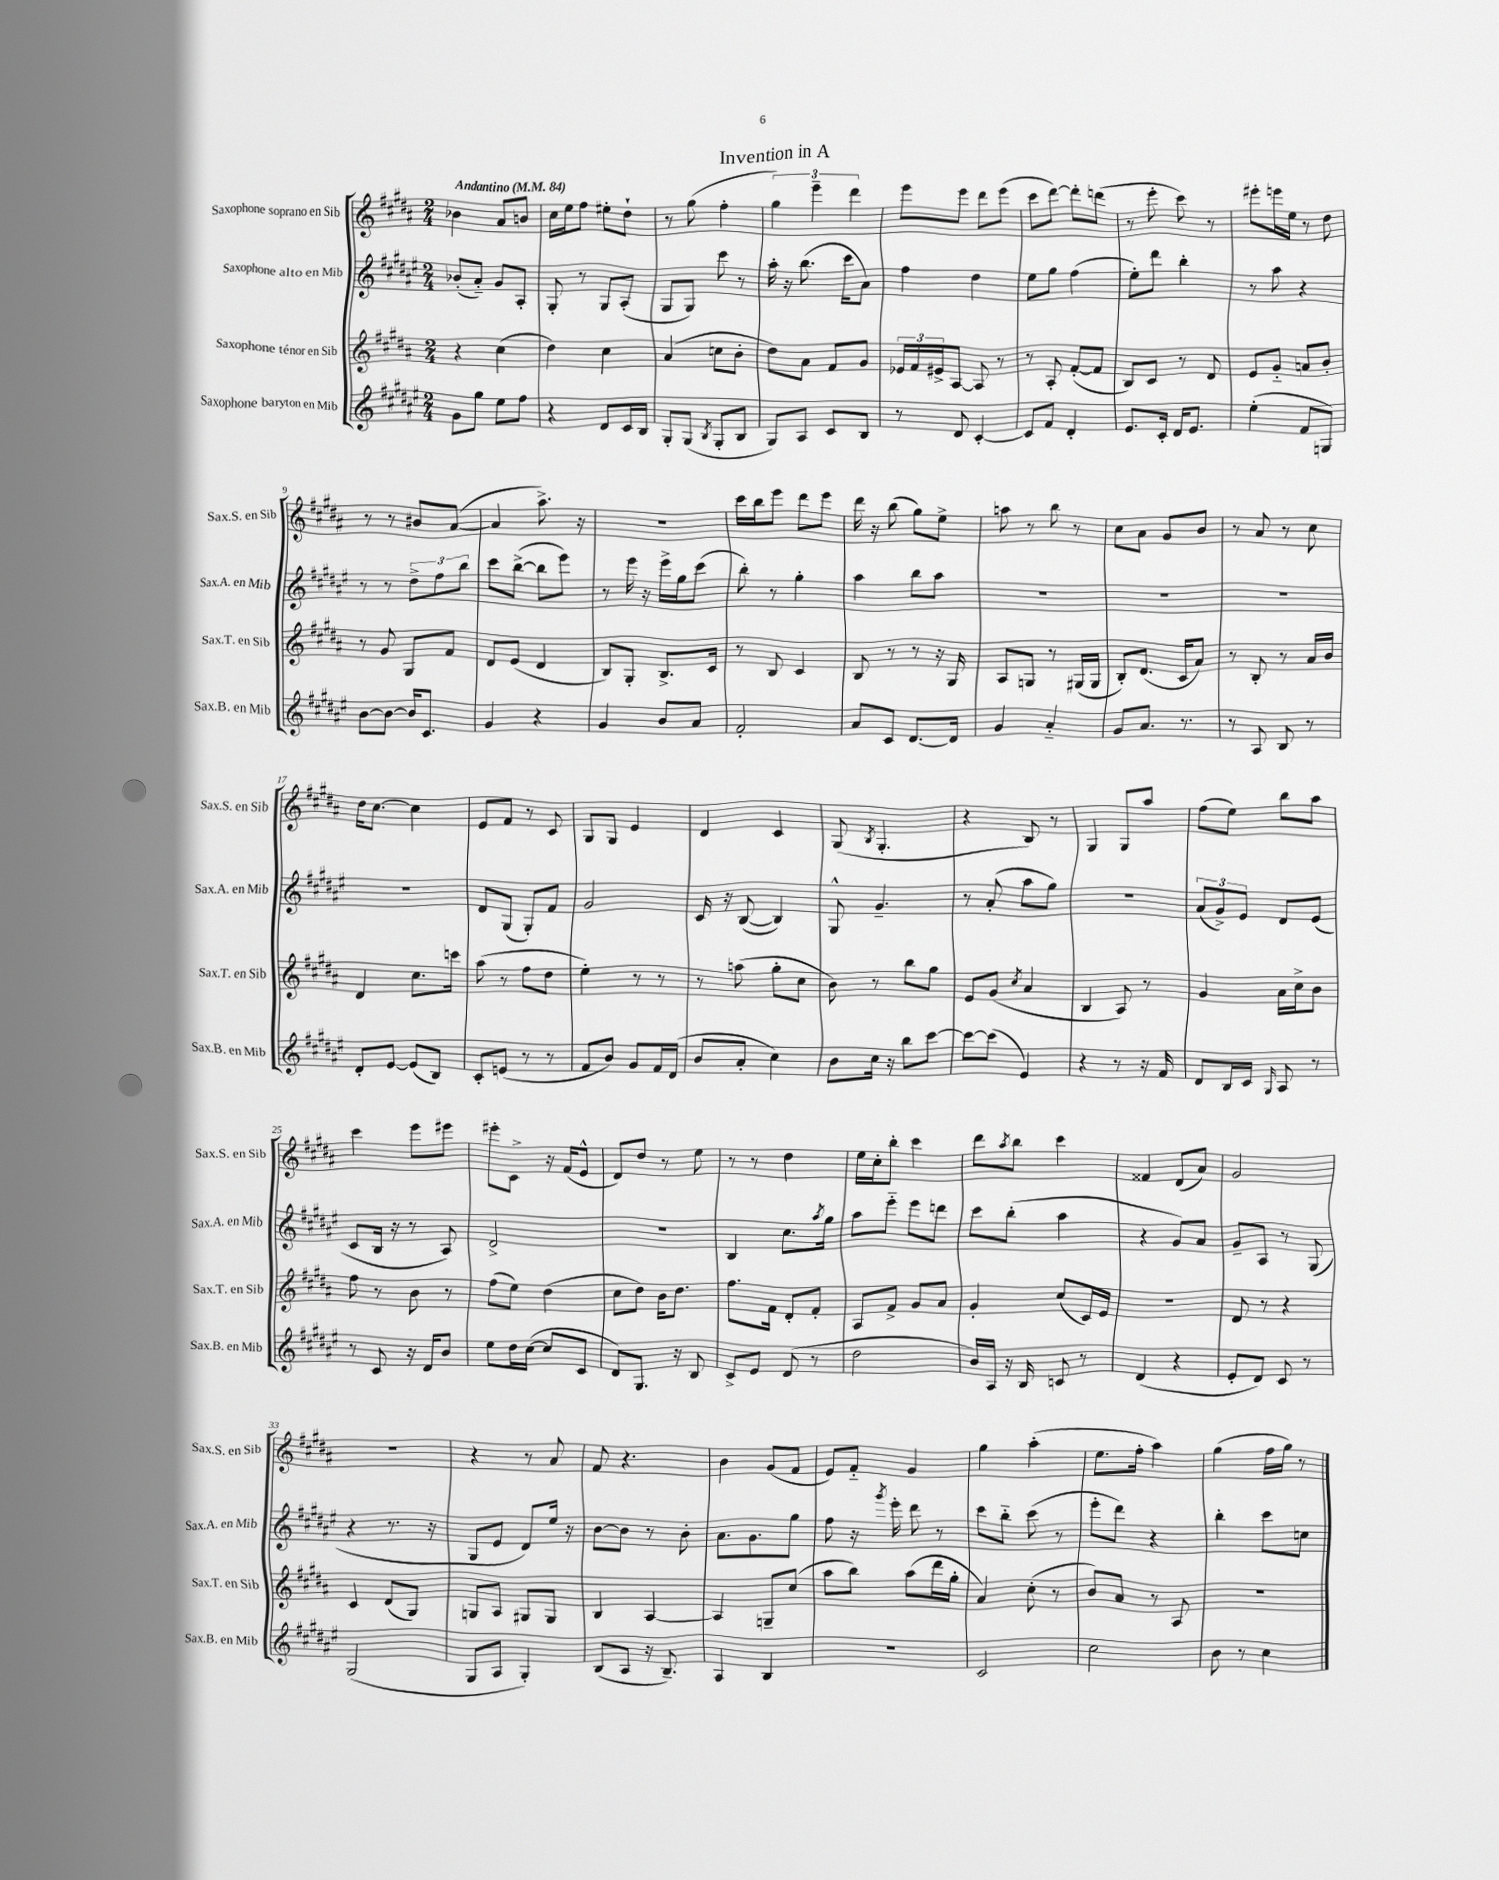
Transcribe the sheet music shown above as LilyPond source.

\header { title = "Invention in A" }
<<
\new StaffGroup <<
\new Staff = "s0" \with { instrumentName = "Saxophone soprano en Sib" shortInstrumentName = "Sax.S. en Sib" } {
    \clef treble \key b \major \numericTimeSignature \time 2/4 \tempo "Andantino" 4 = 84
    bes'4 ais'8 b'8 |
    cis''16 e''16 fis''8 eis''8-. dis''8-! |
    r8 gis''8( fis''4-. |
    \tuplet 3/2 { gis''4) e'''4-- dis'''4 } |
    e'''8 e'''8 dis'''8 e'''8( |
    cis'''8 dis'''8~) dis'''8-. d'''8( |
    r8 e'''8-. cis'''8) r8 |
    eis'''8-. e'''16 e''16 r8 dis''8 |
    r8 r8 bis'8 ais'8~( |
    ais'4 ais''8.->) r16 |
    r2 |
    cis'''16 b''16 e'''8 dis'''8 e'''8 |
    dis'''16 r16 b''8( gis''8) e''8-> |
    a''8 r8 b''8 r8 |
    cis''8 ais'8 gis'8 b'8 |
    r8 ais'8 r8 cis''8 |
    dis''16 cis''8.~ cis''4 |
    e'8 fis'8 r8 cis'8 |
    gis8 gis8 e'4 |
    dis'4 cis'4 |
    gis8( \acciaccatura { b8 } gis4.-. |
    r4 b8) r8 |
    gis4 gis8 ais''8 |
    fis''8( e''8) b''8 ais''8 |
    cis'''4 e'''8 eis'''8 |
    eis'''8-. cis'8-> r16 fis'16( e'8-^ |
    dis'8) dis''8 r8 e''8 |
    r8 r8 dis''4 |
    e''16 cis''16-. b''8-. cis'''4 |
    dis'''8 \acciaccatura { ais''8 } b''8 cis'''4 |
    fisis'4 dis'8( ais'8) |
    gis'2 |
    r2 |
    r4 r8 ais'8 |
    fis'8 r4. |
    b'4 gis'8( fis'8 |
    e'8) fis'8-_ gis'4 |
    gis''4 ais''4-.( |
    e''8. fis''16-. ais''4) |
    gis''4( fis''16 gis''16) r8 \bar "|." |
}
\new Staff = "s1" \with { instrumentName = "Saxophone alto en Mib" shortInstrumentName = "Sax.A. en Mib" } {
    \clef treble \key fis \major \numericTimeSignature \time 2/4
    bes'8-.( ais'8-_) gis'8 ais8-. |
    gis8-. r8 gis8 ais8-.( |
    gis8 gis8) cis'''8 r8 |
    ais''16-. r16 b''8.( cis'''16 ais'8) |
    fis''4 dis''4 |
    eis''8 gis''8 fis''4( |
    eis''8-.) dis'''8 b''4-. |
    r8 ais''8 r4 |
    r8 r8 \tuplet 3/2 { dis''8-> fis''8 b''8 } |
    cis'''8 b''8~->( b''8 eis'''8) |
    r8 eis'''16 r16 eis'''16-> gis''16 cis'''8( |
    b''8-.) r8 gis''4-. |
    ais''4 b''8 ais''8 |
    R2 |
    R2 |
    R2 |
    R2 |
    dis'8 gis8( gis8-.) fis'8 |
    gis'2 |
    cis'16 r16 b8~( b4) |
    gis8-^ gis'4.-- |
    r8 ais'8-.( ais''8 gis''8) |
    r2 |
    \tuplet 3/2 { ais'8( gis'8->) eis'8 } dis'8 eis'8( |
    cis'8 b16 r16 r8 ais8) |
    dis'2-> |
    r2 |
    b4 cis''8. \acciaccatura { ais''8 } gis''16 |
    ais''8 eis'''8-_ eis'''8 d'''8 |
    cis'''8 b''8-.( ais''4 |
    r4 gis'8) ais'8 |
    gis'8-- ais8 r8 gis8( |
    r4 r8. r16 |
    gis8 eis'8 dis'8) eis''16 r16 |
    b'8~ b'8 r8 b'8-. |
    ais'8. gis'8. gis''8 |
    fis''8 r16 \acciaccatura { gis'''8 } eis'''16-. dis'''8 r8 |
    cis'''8 b''8-_ cis'''8( r8 |
    eis'''8-. dis'''8) r4 |
    b''4-. cis'''8 c''8 \bar "|." |
}
\new Staff = "s2" \with { instrumentName = "Saxophone ténor en Sib" shortInstrumentName = "Sax.T. en Sib" } {
    \clef treble \key b \major \numericTimeSignature \time 2/4
    r4 cis''4( |
    dis''4) cis''4 |
    ais'4( c''8 b'8-. |
    dis''8) ais'8 fis'8 gis'8 |
    \tuplet 3/2 { ees'16 fis'16 eis'16-> } ais8~ ais8 r8 |
    r8 ais8-. fis'8~-.( fis'8 |
    b8) cis'8 r8 dis'8 |
    e'8 gis'8-_ a'8 b'8-. |
    r8 gis'8 gis8 fis'8 |
    dis'8 e'8( dis'4 |
    b8) gis8-. b8.-> cis'16 |
    r8 b8 cis'4 |
    b8 r8 r8 r16 gis16 |
    ais8 g8 r8 gis16( gis16 |
    b8-.) dis'8.( cis'16 ais'8) |
    r8 b8-. r8 ais'16 b'16 |
    dis'4 cis''8. c'''16 |
    ais''8( r8 fis''8 dis''8 |
    e''4-.) r8 r8 |
    r8 a''8( gis''8-. cis''8 |
    b'8) r8 b''8 gis''8 |
    e'8 gis'8( \acciaccatura { cis''8 } ais'4 |
    b4 ais8) r8 |
    gis'4 ais'16 cis''16-> b'8 |
    fis''8 r8 b'8 r8 |
    fis''8( e''8) dis''4( |
    cis''8 dis''8) b'16 dis''8. |
    fis''8. fis'16 dis'8-. fis'8-. |
    ais8 fis'8-> gis'8 ais'8 |
    gis'4-. cis''8( cis'16) e'16 |
    R2 |
    dis'8 r8 r4 |
    cis'4 dis'8( gis8) |
    g8 ais8 gis8 gis8 |
    b4 ais4~ |
    ais4 g8-- cis''8( |
    ais''8 b''8) ais''8( dis'''16 gis''16-. |
    ais'4) cis''8-.( r8 |
    b'8) ais'8 r8 ais8 |
    R2 \bar "|." |
}
\new Staff = "s3" \with { instrumentName = "Saxophone baryton en Mib" shortInstrumentName = "Sax.B. en Mib" } {
    \clef treble \key fis \major \numericTimeSignature \time 2/4
    gis'8 gis''8 eis''8 fis''8 |
    r4 dis'8 cis'16 b16 |
    gis8-. gis8( \acciaccatura { b8 } gis8-. b8 |
    gis8) ais8 cis'8 b8 |
    r8 dis'8 cis'4~-. |
    cis'8 fis'8 dis'4-. |
    eis'8. cis'16-. dis'16 eis'8. |
    eis''4-.( fis'8 g8) |
    b'8~ b'8~ b'16 cis'8. |
    gis'4 r4 |
    gis'4 b'8 ais'8 |
    fis'2-. |
    ais'8 cis'8 dis'8.~ dis'16 |
    gis'4 ais'4-_ |
    gis'8 ais'8. r8. |
    r8 ais8 b8 r8 |
    dis'8-. eis'8~ eis'8( b8) |
    cis'8-. e'8( r8 r8 |
    fis'8 b'8) gis'8 fis'16 dis'16( |
    b'8 ais'8-. cis''4) |
    b'8 cis''16 r16 b''8 cis'''8~ |
    cis'''8~ cis'''8( eis'4) |
    r4 r8 r16 fis'16 |
    dis'8 b16 cis'16 \grace { gis16 } ais8 r8 |
    r8 cis'8 r16 dis'16 b'8 |
    eis''8 dis''16 cis''16~( cis''8 cis'8 |
    dis'8) gis8. r16 b8 |
    cis'8-> eis'8 dis'8( r8 |
    dis''2 |
    b'16) ais16 r16 b16 c'8 r8 |
    dis'4( r4 |
    eis'8-. dis'8) cis'8 r8 |
    gis2( |
    gis8 ais8 gis4-.) |
    b8( ais8 r16 b8.--) |
    ais4 b4 |
    R2 |
    cis'2 |
    cis''2 |
    b'8 r8 cis''4 \bar "|." |
}
>>
>>
